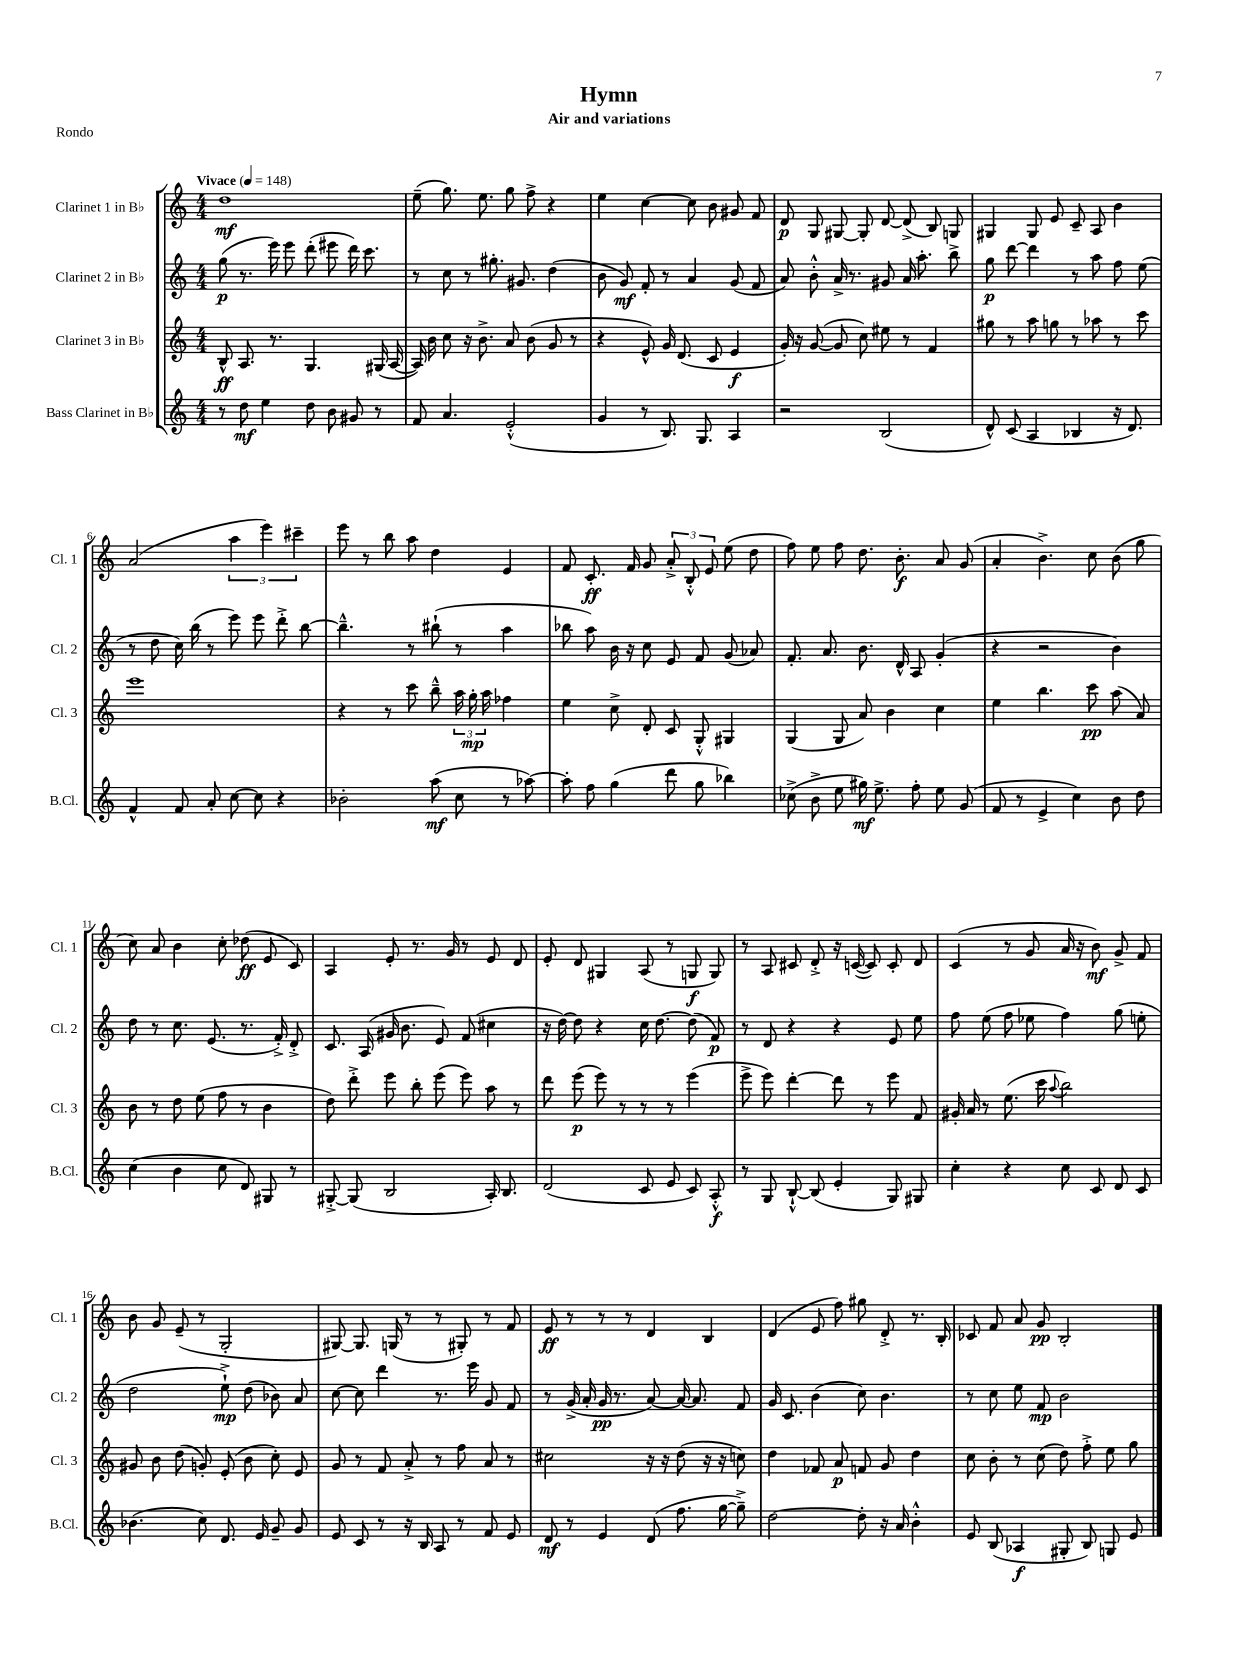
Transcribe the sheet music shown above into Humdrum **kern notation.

**kern	**kern	**kern	**kern
*staff4	*staff3	*staff2	*staff1
*clefG2	*clefG2	*clefG2	*clefG2
*k[]	*k[]	*k[]	*k[]
*M4/4	*M4/4	*M4/4	*M4/4
*MM148	*MM148	*MM148	*MM148
8r	8B^^	(8gg	1dd
8dd	8.A	8.r	.
4ee	.	.	.
.	8.r	16eee)	.
.	.	8eee	.
8dd	4.G	(8ddd'	.
8b	.	8eee#	.
8g#	.	16ddd)	.
.	.	8.ccc	.
8r	(16G#	.	.
.	[16A	.	.
=	=	=	=
8f	16A])	8r	(8ee~
.	16b	.	.
4.a	8cc	8cc	8.gg)
.	16r	8r	.
.	8.b^	.	8.ee
.	.	8.gg#'	.
(2e'^^	8a	.	8gg
.	.	8.g#	.
.	(8b	.	8ff^
.	8g	(4dd	4r
.	8r	.	.
=	=	=	=
4g	4r	8b	4ee
.	.	8g)	.
8r	8e^^)	8f'	[4cc
8.B)	16g	8r	.
.	(8.d	.	.
.	.	4a	8cc]
8.G	.	.	.
.	8c	.	8b
4A	4e	(8g	8g#
.	.	8f	8f
=	=	=	=
2r	16g')	8a)	8d
.	16r	.	.
.	([8g	8b'^^	8G
.	8g]	16a^	[8G#
.	.	8.r	.
.	8cc)	.	8G#']
(2B	8ee#	8g#	[8d
.	8r	16a	(8d^]
.	.	8.aa'	.
.	4f	.	8B)
.	.	8bb^	8G
=	=	=	=
8d^^)	8gg#	8gg	4G#
(8c	8r	[8ddd	.
4A	8aa	4ddd]	8G#
.	8gg	.	8e
4B-	8r	8r	8c~
.	8aa-	8aa	8A
16r	8r	8ff	4b
8.d)	.	.	.
.	8ccc	(8ee	.
=	=	=	=
4f^^	1eee	8r	(2a
.	.	8dd	.
8f	.	16cc)	.
.	.	(16bb	.
8a'	.	8r	.
[8cc	.	8eee)	6aa
8cc]	.	8eee	.
.	.	.	6eee)
4r	.	8ddd'^	.
.	.	.	6ccc#~
.	.	[8bb	.
=	=	=	=
2b-'	4r	4.bb~^^]	8eee
.	.	.	8r
.	8r	.	8bb
.	8ccc	8r	8aa
(8aa	8bb~^^	(8bb#`	4dd
8cc	24aa	8r	.
.	24gg'	.	.
.	24aa	.	.
8r	4ff-	4aa	4e
[8aa-)	.	.	.
=	=	=	=
8aa-']	4ee	8bb-	8f
8ff	.	8aa)	8.c'
(4gg	8cc^	16b	.
.	.	16r	16f
.	8d'	8cc	8g
8ddd	8c	8e	12a'^
.	.	.	12B'^^
8gg	8G'^^	8f	.
.	.	.	12e
4bb-)	4G#	(8g	(8ee
.	.	8a-)	8dd
=	=	=	=
(8cc-^	(4G	8.f'	8ff)
8b^	.	.	8ee
.	.	8.a	.
8ee	8G	.	8ff
16gg#)	8a)	8.b	8.dd
8.ee^	.	.	.
.	4b	.	.
.	.	16d^^	8.b'
8ff'	.	8A	.
8ee	4cc	(4g'	8a
(8g	.	.	(8g
=	=	=	=
8f	4ee	4r	4a'
8r	.	.	.
4e^	4.bb	2r	4.b^)
4cc)	.	.	.
.	8ccc	.	8cc
8b	(8aa	4b)	(8b
8dd	8a)	.	8gg
=	=	=	=
(4cc	8b	8dd	8cc)
.	8r	8r	8a
4b	8dd	8.cc	4b
.	(8ee	.	.
.	.	(8.e	.
8cc	8ff	.	8cc'
8d)	8r	8.r	(8dd-
8G#	4b	.	8e
.	.	16f'^)	.
8r	.	8d'^	8c)
=	=	=	=
[8G#'^	8dd)	8.c	4A
(8G#]	8ddd'^	.	.
.	.	(16A	.
2B	8eee	16g#	8e'
.	.	8.b	.
.	8bb'	.	8.r
.	(8eee	8e)	.
.	.	.	16g
.	8eee)	(8f	8r
16A')	8aa	4cc#	8e
8.B	.	.	.
.	8r	.	8d
=	=	=	=
(2d	8ddd	16r	8e'
.	.	[16dd)	.
.	(8eee	8dd]	8d
.	8eee)	4r	4G#
.	8r	.	.
8c	8r	16cc	(8A
.	.	[8.dd	.
8e	8r	.	8r
8c)	(4eee	(8dd]	8G
8A'^^	.	8f)	8G)
=	=	=	=
8r	8eee^	8r	8r
8G	8eee)	8d	8A
[8B`^^	[4ddd'	4r	8c#
(8B]	.	.	8d'^
4e'	8ddd]	4r	16r
.	.	.	([16c
.	8r	.	8c])
8G)	8eee	8e	8c'
8G#	8f	8ee	8d
=	=	=	=
4cc'	16g#'	8ff	(4c
.	16a	.	.
.	8r	(8ee	.
4r	(8.ee	8ff	8r
.	.	8ee-	8g
.	16ccc	.	.
.	8qqaa	.	.
8cc	2bb)	4ff)	16a
.	.	.	16r
8c	.	.	8b)
8d	.	(8gg	8g^
8c	.	8ee'	8f
=	=	=	=
(4.b-	8g#	2dd	8b
.	8b	.	8g
.	(8dd	.	(8e~
8cc)	8g')	.	8r
8.d	(8e'	8ee`^)	2G'
.	8b	(8dd	.
16e	.	.	.
8g~	8cc')	8b-)	.
8g	8e	8a	.
=	=	=	=
8e	8g	[8cc	[8G#)
8c	8r	8cc]	8.G#]
8r	8f	4ddd	.
.	.	.	(16G
16r	8a'^	.	8r
16B	.	.	.
8A	8r	8.r	8r
8r	8ff	.	8G#')
.	.	16eee	.
8f	8a	8g	8r
8e	8r	8f	8f
=	=	=	=
8d	2cc#	8r	8e
8r	.	(16g^	8r
.	.	16a'	.
4e	.	16g	8r
.	.	8.r	.
.	.	.	8r
(8d	16r	[8a)	4d
.	16r	.	.
8.ff	(8dd	16a_	.
.	.	8.a]	.
.	16r	.	4B
[16gg	16r	.	.
8gg~^])	8cc)	8f	.
=	=	=	=
[2dd	4dd	16g	(4d
.	.	8.c	.
.	8f-	(4b	8e
.	8a	.	8ff)
8dd']	8f	8cc)	8gg#
16r	8g	4.b	8d'^
16a	.	.	.
4b'^^	4dd	.	8.r
.	.	.	16B'
=	=	=	=
8e	8cc	8r	8c-
(8B	8b'	8cc	8f
4A-	8r	8ee	8a
.	(8cc	8f	8g
8G#'	8dd)	2b	2B'
8B)	8ff'^	.	.
8G	8ee	.	.
8e	8gg	.	.
==	==	==	==
*-	*-	*-	*-
